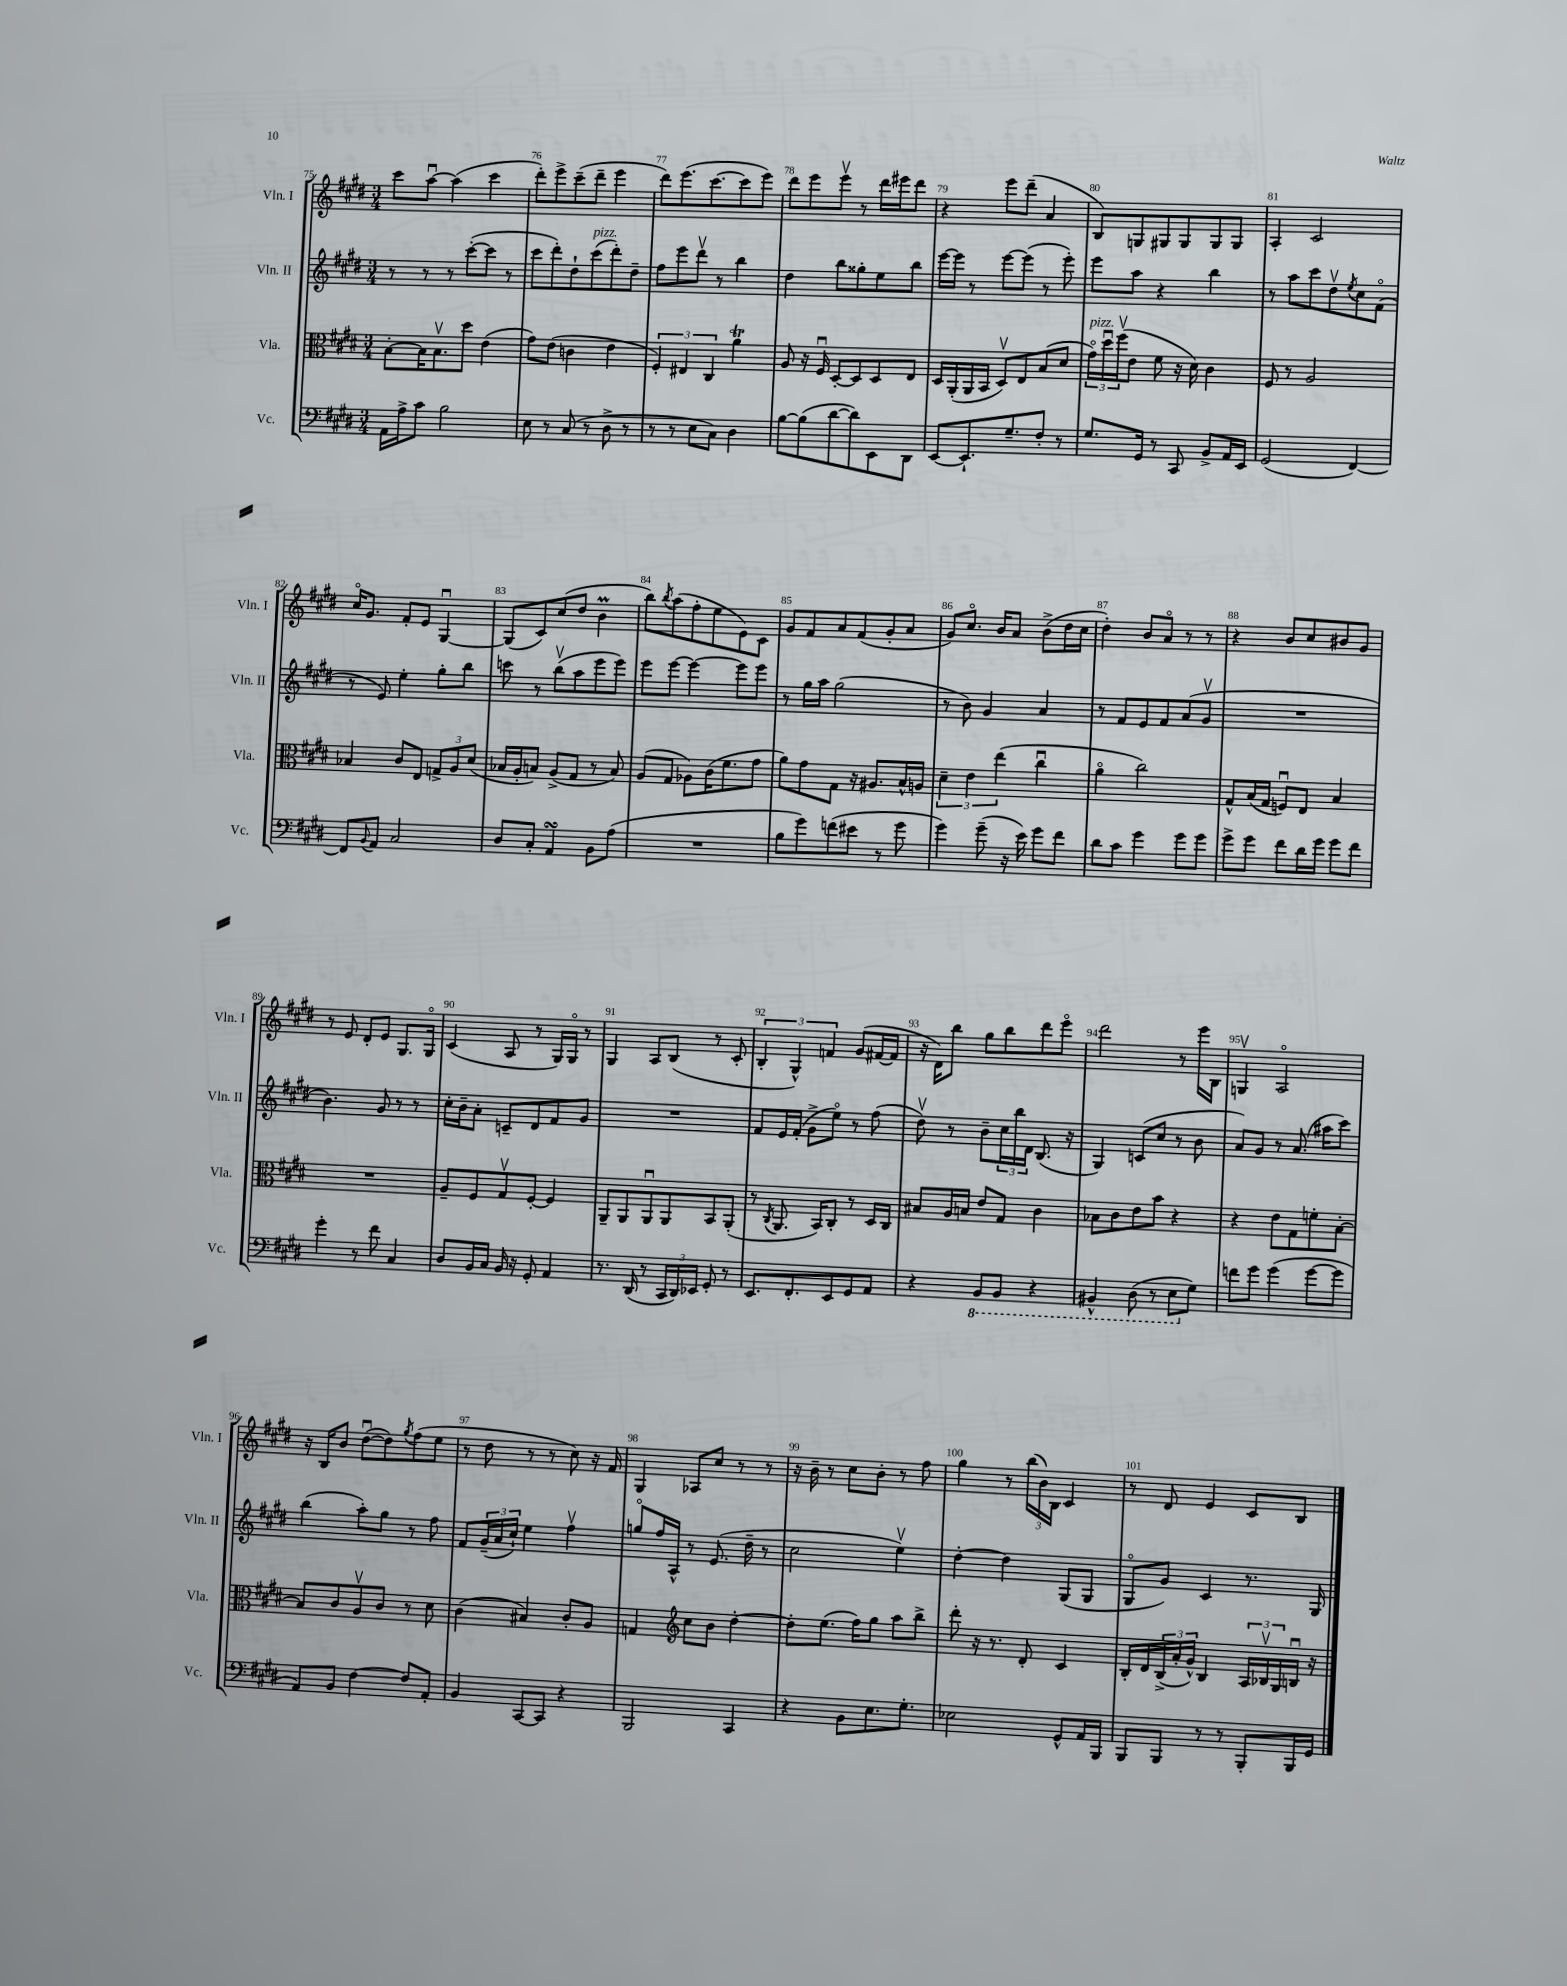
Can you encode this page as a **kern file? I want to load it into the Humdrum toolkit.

**kern	**kern	**kern	**kern
*staff4	*staff3	*staff2	*staff1
*clefF4	*clefC3	*clefG2	*clefG2
*k[f#c#g#d#]	*k[f#c#g#d#]	*k[f#c#g#d#]	*k[f#c#g#d#]
*M3/4	*M3/4	*M3/4	*M3/4
16AA\LL	[8B'\L	8r	8ccc#\L
16A^\J	.	.	.
8c#\J	16B\]K	8r	[8aau\J
.	8.Bv\	.	.
2B\	.	8r	(4aa\]
.	8dd#\J	([8ccc#'\L	.
.	(4e\	8ccc#\]J	4ccc#\
.	.	8r	.
=	=	=	=
8E\	8g#\L)	8ccc#\L	8ddd#'\L)
8r	(8e\J	8ddd#'\)	8eee^\
(8C#/	4c\	8dd#`\	(8ccc#~\
8r	.	(8ccc#\	8ddd#~\J
8D#^\	4e\	8ddd#'\)	4eee\
8r	.	8dd#~\J	.
=	=	=	=
8r	6F#'/)	8ff#\L	8ddd#\L)
8r	.	8eee\	(8.eee\
.	6E#/	.	.
8E\L	.	8ddd#v\J	.
.	.	.	[8.ccc#\
.	6C#/	.	.
8C#\J)	.	8r	.
4D#\	4a\	4bb\	8ccc#\]
.	.	.	8eee\J)
=	=	=	=
[8B\L	8A/	4dd#\	8ddd#\L
(8B\]	16r	.	8eee\
.	16F#u/	.	.
[8d#\	[8D#'/L	8bb\L	8eeev\J
8d#\])	8D#/]	8gg##'\	8r
8EE\	8D#/	8ee\	16ddd#\LL
.	.	.	16eee#\J
8DD#\J	8E/J	8bb\J	8ddd#\J
=	=	=	=
[8EE/L	16D#/LL	[16eee\LL	4r
.	(16AA'/	16eee\]JJ	.
8.EE`/]	16AA/	8r	.
.	16BB/JJ	.	.
.	8D#v/L)	[8eee\L	8eee\L
8.G#~/	.	.	.
.	8E/	(8eee\]J	(8ddd#~\J
8F#'/J	(8B/	8r	4a/
8r	8d#/J	8eee'\)	.
=	=	=	=
8.G#/L	24g#o\LL)	8eee\L	8B/L)
.	24dd#u\	.	.
.	(24ff#v\J	.	.
.	8e\J	8aa\J	8G/
16GG#/Jk	.	.	.
8r	8f#\	4r	8G#/
8CC#/	16r	.	8G#/
.	16d#\)	.	.
8BB^/L	4c#\	4bb\	8G#/
16AA/L	.	.	8G#/J
16EE/JJ	.	.	.
=	=	=	=
(2GG#/	8F#/	8r	4A'/
.	8r	8aa\L	.
.	2A/	8ccc#\	2c#/
.	.	8dd#v\	.
.	.	8qee/	.
[4FF#/)	.	8cc#\	.
.	.	(8f#o\J	.
=	=	=	=
8FF#/]L	4B-/	8r	16cc#o/LK
.	.	.	8.g#/J
8qqBB/	.	.	.
8AA/J	.	8e/)	.
2C#/	8c#/L	4ee'\	8f#'/L
.	8E/J	.	8e/J
.	12G^/L	8gg#'\L	[4G#u/
.	12A/	.	.
.	.	8bb\J	.
.	(12d#/J	.	.
=	=	=	=
8D#/L	16B-/LL	8ccc\	(8G#/]L
.	16A'/J	.	.
8C#'/J	8B/J)	8r	8c#/)
4AA/	(8A^/L	(8bbv\L	(8cc#/
.	8G#/J	8aa\	8dd#/J
8BB\L	8r	8eee\	4b\
(8A\J	8B/)	8eee\J)	.
=	=	=	=
2.r	(8A/L	8eee\L	8bb\L)
.	.	.	8qbb/
.	8G#/J	[8eee\J	(8aa\
.	8A-\L)	4eee\_	8ff#'\
.	(16c#\K	.	8ee\
.	8.f#\	.	.
.	.	8eee\]L	8e\)
.	8g#\J	8eee\J	8c#\J
=	=	=	=
8B\L	8a\L)	8r	8g#/L
8g#\)	8g#\	16gg#\LL	8f#/
.	.	16aa\JJ	.
(8f\	8G#\J	(2gg#\	8a/
8e#\J	16r	.	(8f#/
.	8.A#/L	.	.
8r	.	.	8g#'/
8g#\	16B^^/L	.	8a/J
.	16A/JJ	.	.
=	=	=	=
4g#\)	6d#~\	8r	8g#/L)
.	.	8b\)	8.cc#o/J
.	6e\	.	.
(8g#~\	.	4g#/	.
.	.	.	16b/LK
.	(6ee\	.	.
16r	.	.	8a/J
16e\)	.	.	.
8g#\L	4cc#u\	4a/	(8b^\L
8f#\J	.	.	16dd#\L
.	.	.	16cc#\JJ
=	=	=	=
8d#\L	4ao\	8r	4dd#'\)
8c#\J	.	8f#/L	.
4g#\	2cc#\)	8e/	8b/L
.	.	8f#/	8ao/J
8g#\L	.	(8a/	8r
8g#\J	.	8g#v/J	8r
=	=	=	=
8g#^\L	8G#^^/L	2.r	4r
8g#\J	(16B/L	.	.
.	16G#/JJ	.	.
8f#\L	8Fu/L)	.	8b/L
16d#\L	8E/J	.	8cc#/
16g#\JJ	.	.	.
8g#\L	4B/	.	8b#/
8f#\J	.	.	8g#/J
=	=	=	=
4g#'\	2.r	4.b\)	8r
.	.	.	8e/
8r	.	.	8d#'/L
8f#\	.	8g#/	8e/J
4C#/	.	8r	8.G#/L
.	.	8r	.
.	.	.	16G#o/Jk
=	=	=	=
8D#/L	8A~/L	16cc#'\LL	(4c#/
.	.	16b~\J	.
16BB/L	8F#/	8a'\J	.
16C#/JJ	.	.	.
16BB/	8G#v/	8c~/L	8A/
16r	.	.	.
8GG#'/	[8F#'/J	8d#/	8r
4AA/	4F#/]	8f#/	16G#/LL)
.	.	.	16G#o/JJ
.	.	8g#/J	8r
=	=	=	=
8.r	8AA~/L	2.r	4G#/
.	8AA/	.	.
(16DD#/	.	.	.
8r	8AAu/	.	8A/L
24CC#/LL	8AA/	.	(8B/J
24DD#/)	.	.	.
24EE-/JJ	.	.	.
8GG#'/	8BB/	.	8r
8r	(8AA'/J	.	8c#'/
=	=	=	=
8.EE/L	8r	8f#/L	6B'/
.	8qC#/	.	.
.	8.AA/	16e/L	.
.	.	.	6G#^^/)
8.FF#'/	.	(16f#'/JJ	.
.	.	8g#^\L	.
.	16BB/LK)	.	.
.	.	.	6f/
8EE/	8C#'/J	8eeo\J)	.
8GG#/	8r	8r	(8g#/L
8AA/J	16D#/LL	(8ff#\	[16f#/L
.	16C#/JJ	.	16f#/]JJ
=	=	=	=
4r	8B#/L	8dd#v\)	16r
.	.	.	16d#\LK)
.	16A/L	8r	8bb\J
.	16B/JJ	.	.
8BBB/L	8e/L	8b~\L	8gg#\L
8BBB/J	8G#/J	24cc#\L	8bb\
.	.	24bb\	.
.	.	24d#\JJ	.
4r	4c#\	(8.B/	8ddd#\
.	.	.	8eeeo\J
.	.	16r	.
=	=	=	=
4BBB#^^/	8B-\L	4G#/)	2ddd#\
.	8c#\	.	.
(8DD#\	8e\	(8c/L	.
8r	8b\J	8cc#/J	.
8EE\L	4r	8r	8r
8G#\J)	.	8b\	16eee\LL
.	.	.	16B\JJ
=	=	=	=
8f\L	4r	8a/L)	4Gv/
8g#\J	.	8g#/J	.
(4g#\	8e\L	8r	2Ao/
.	8G#\	(8.a/	.
[8g#\L	8f'\	.	.
.	.	16aa#\LK	.
8g#\]J	[8B'\J	8ccc#\J)	.
=	=	=	=
8AA/L)	8B/]L	(4bb\	16r
.	.	.	16B/LK
8BB/J	8c#/	.	8b/J
[4F#\	8Av/	8aa'\L)	([8dd#u\L
.	8c#/J	8gg#\J	8dd#\])
.	.	.	8qgg#/
8F#/]L	8r	8r	(8ff#\
8AA'/J	8d#\	8ff#\	8ee\J
=	=	=	=
4BB/	(4c#\	8f#/L	8r
.	.	(24g#~/L	8dd#\
.	.	24a/	.
.	.	24cc#`/JJ)	.
[8CC#/L	4B#/)	4ee\	8r
8CC#/]J	.	.	8r
4r	8c#'/L	4ff#v\	8cc#\)
.	8A/J	.	16r
.	.	.	16f#/
=	=	=	=
2BBB/	4G/	8ggo/L	4G#/
.	.	16ff#/L	.
.	.	16A^^/JJ	.
*	*clefG2	*	*
.	8cc#\L	8r	8A-/L
.	8b\J	(8.e/	8cc#/J
4CC#/	[4dd#'\	.	8r
.	.	16dd#~\	.
.	.	8r	8r
=	=	=	=
4r	8dd#'\]L	2cc#\	16r
.	.	.	16b~\
.	(8.ee\J	.	8r
8BB\L	.	.	8cc#\L
.	16ff#\LK)	.	.
8.E\	8gg#\J	.	8b'\J
.	8aa\L	4eev\)	8r
8.G#'\J	.	.	.
.	8bb^\J	.	8ff#\
=	=	=	=
2E-\	8ddd#'\	[4dd#'\	4gg#\
.	16r	.	.
.	8.r	.	.
.	.	4dd#\]	8r
.	8d#'/	.	(24bb\LL
.	.	.	24b\)
.	.	.	24B\JJ
8GG#^^/L	4c#/	(8G#/L	4c#/
16AA/L	.	8G#/J	.
16BBB/JJ	.	.	.
=	=	=	=
8BBB/L	16B'/LL	8G#o/L	8r
.	16d#/	.	.
8BBB/J	(24B^/	8g#/J)	8d#/
.	24a'/	.	.
.	24g#^^/JJ)	.	.
8r	4B/	4c#/	4e/
8r	.	.	.
8BBB'/L	24A/LL	8.r	8c#/L
.	24B-v/	.	.
.	24G#/	.	.
16BBB/L	16Bu/JJ	.	8B/J
16GG#/JJ	16r	16G#/	.
==	==	==	==
*-	*-	*-	*-
